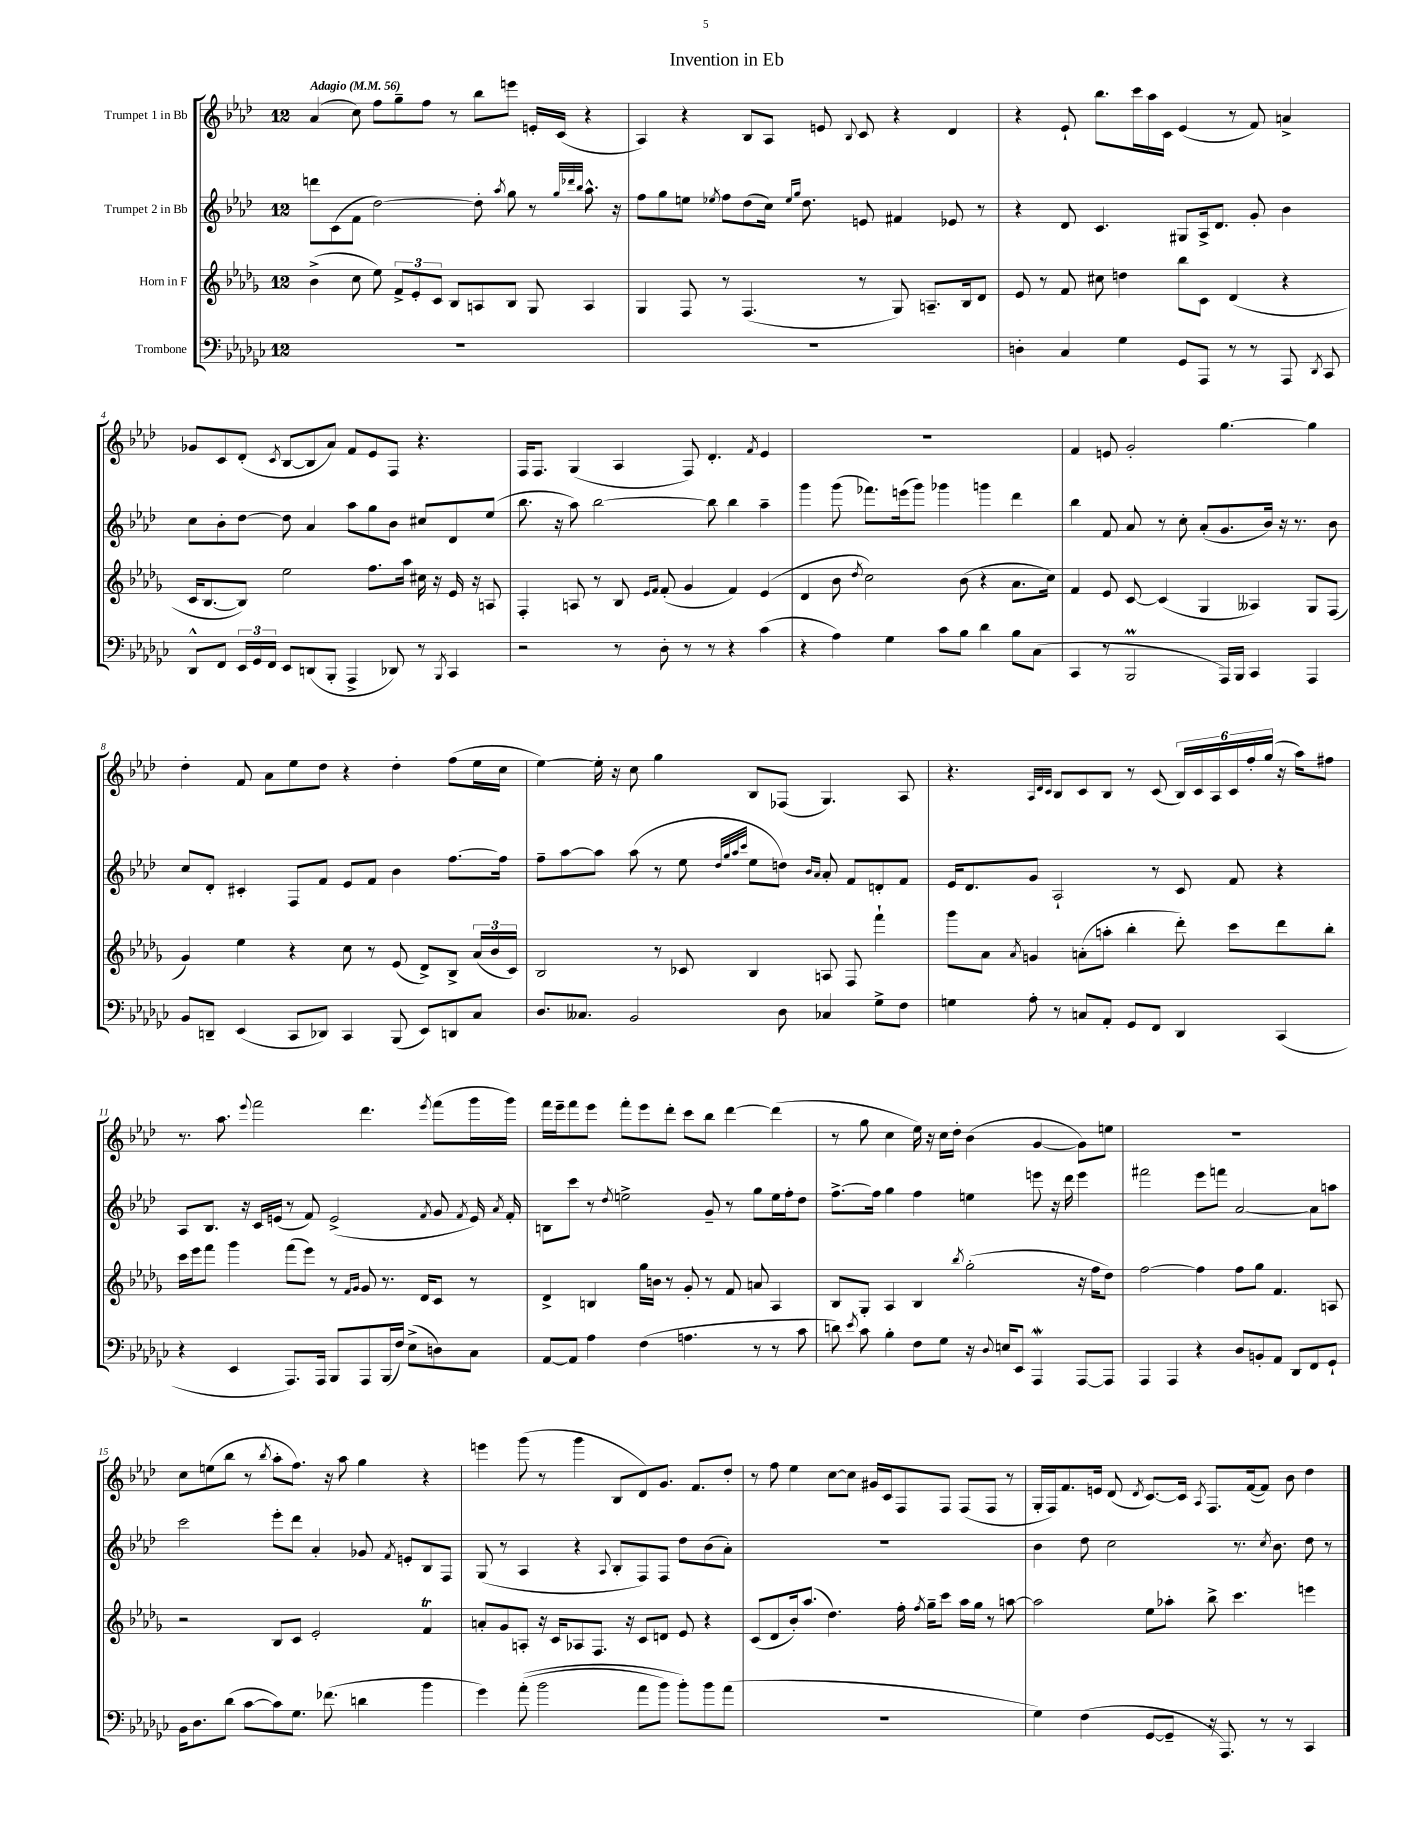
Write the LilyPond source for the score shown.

\header { title = "Invention in Eb" }
<<
\new StaffGroup <<
\new Staff = "s0" \with { instrumentName = "Trumpet 1 in Bb" } {
    \clef treble \key aes \major \once \override Staff.TimeSignature.style = #'single-digit \time 12/8 \tempo "Adagio" 4 = 56
    \autoBeamOff aes'4( c''8) f''8[ g''8-- f''8] r8 bes''8[ e'''8] e'16[-. c'16]( r4 |
    aes4) r4 bes8[ aes8] e'8 \appoggiatura { bes8 } c'8 r4 des'4 |
    r4 ees'8-! bes''8.[ c'''16 aes''16 c'16] ees'4( r8 f'8) a'4-> |
    ges'8[ c'8 des'8]-.( \acciaccatura { c'8 } bes8[~ bes8 aes'8]) f'8[ ees'8 f8] r4. |
    f16[ f8.] g4( aes4 f8) des'4.-. \acciaccatura { f'8 } ees'4 |
    R1. |
    f'4 e'8 g'2-. g''4.~ g''4 |
    des''4-. f'8 aes'8[ ees''8 des''8] r4 des''4-. f''8[( ees''16 c''16] |
    ees''4~) ees''16-. r16 c''8 g''4 bes8[ fes8]( g4.) aes8 |
    r4. \grace { aes32[ des'32 c'32] } bes8[ c'8 bes8] r8 c'8( \tuplet 6/4 { bes16[) c'16 aes16 c'16 f''16-. g''16]( } r16 aes''16[) fis''8] |
    r8. aes''8. \appoggiatura { ees'''8 } f'''2 des'''4. \acciaccatura { ees'''8 } f'''8[( g'''16 g'''16]) |
    f'''16[ ees'''16-- f'''8 ees'''8] f'''8[-. ees'''8 des'''8]-. c'''8[ bes''8] des'''4~ des'''4( |
    r8 g''8 c''4 ees''16) r16 c''16[ des''16]-. bes'4( g'4~ g'8[) e''8] |
    R1. |
    c''8[ e''8( bes''8] r8 \acciaccatura { bes''8 } aes''8[-. f''8.]) r16 aes''8 g''4 r4 |
    e'''4 g'''8( r8 g'''4 bes8[ des'8) g'8.] f'8.[ des''8]-. |
    r8 f''8 ees''4 c''8[~ c''8] gis'16[ c'16 f8 f8] f8[( f8] r8 |
    g16[-. f16) f'8. e'16] des'8( \acciaccatura { des'8 } c'8.[~) c'16] \acciaccatura { aes8 } f8.[ f'16~( f'8]) bes'8 des''4 \bar "|." |
}
\new Staff = "s1" \with { instrumentName = "Trumpet 2 in Bb" } {
    \clef treble \key aes \major \once \override Staff.TimeSignature.style = #'single-digit \time 12/8
    \autoBeamOff d'''8[ c'8( f'8] des''2~) des''8-. \acciaccatura { aes''8 } g''8 r8 \grace { g''32[ des'''32 bes''32] } aes''8.-^ r16 |
    f''8[ g''8 e''8] \acciaccatura { ees''8 } f''8[ des''8( c''16]) \grace { ees''16[ g''16] } des''8. e'8 fis'4 ees'8 r8 |
    r4 des'8 c'4. gis8[ aes16-> des'8.] g'8-. bes'4 |
    c''8[ bes'8-. des''8]~ des''8 aes'4 aes''8[ g''8 bes'8] cis''8[ des'8 ees''8]( |
    bes''8. r16 aes''8) bes''2~ bes''8 bes''4 aes''4-- |
    g'''4 g'''8( fes'''8.[) e'''16( g'''8]) ges'''4 g'''4 des'''4 |
    bes''4 f'8 aes'8 r8 c''8-. aes'8[-.( g'8. bes'16]) r16 r8. bes'8 |
    c''8[ des'8]-. cis'4-. f8[ f'8] ees'8[ f'8] bes'4 f''8.[~ f''16] |
    f''8[-- aes''8~ aes''8] aes''8( r8 ees''8 \grace { des''32[ g''32 aes''32 c'''32] } ees''8[ d''8]) \grace { bes'16[ aes'16] } aes'8-. f'8[ d'8-. f'8] |
    ees'16[ des'8. g'8] aes2-! r8 c'8 f'8 r4 |
    aes8[ bes8.] r16 c'16[ e'16]( r8 f'8) e'2->( \acciaccatura { f'8 } g'8 \acciaccatura { f'8 } e'16) \acciaccatura { aes'8 } f'16-. |
    b8[ c'''8] r8 \acciaccatura { des''8 } e''2-> g'8-- r8 g''8[ e''16 f''16-. des''8] |
    f''8.[~-> f''16] g''4 f''4 e''4 e'''8 r16 des'''16 e'''4 |
    fis'''2 ees'''8[ f'''8] aes'2~ aes'8[ a''8] |
    c'''2 ees'''8[-. des'''8] aes'4-. ges'8 \acciaccatura { f'8 } e'8[-. bes8 f8] |
    g8( r8 aes4 r4 \appoggiatura { aes8 } bes8[-. f8) f8] des''8[ bes'8( aes'8]-.) |
    R1. |
    bes'4 des''8 c''2 r8. \acciaccatura { c''8 } bes'8. des''8 r8 \bar "|." |
}
\new Staff = "s2" \with { instrumentName = "Horn in F" } {
    \clef treble \key des \major \once \override Staff.TimeSignature.style = #'single-digit \time 12/8
    \autoBeamOff bes'4->( c''8 ees''8) \tuplet 3/2 { f'8[-> ees'8-. c'8] } bes8[ a8 bes8] ges8 a4 |
    ges4 f8 r8 f4.( r8 ges8) a8.[-- bes16 des'8] |
    ees'8 r8 f'8 cis''8 d''4 bes''8[ c'8] des'4( r4 |
    c'16[ bes8.~ bes8]) ees''2 f''8.[ aes''16] cis''16 r16 ees'16 r16 a8 |
    f4-. a8 r8 bes8 \grace { ees'16[ f'16] } f'8-.( ges'4 f'4) ees'4( |
    des'4 bes'8 \acciaccatura { des''8 } c''2) bes'8( r4 aes'8.[ c''16]) |
    f'4 ees'8 c'8~ c'4( ges4 aeses4) ges8[ f8]( |
    ges'4) ees''4 r4 c''8 r8 ees'8( des'8[->) bes8]-> \tuplet 3/2 { aes'16[( bes'16 c'16]) } |
    bes2 r8 ces'8 bes4 a8 f8 f'''4-! |
    ges'''8[ aes'8] \acciaccatura { aes'8 } g'4 a'8[-.( a''8]-. bes''4-. des'''8-.) c'''8[ des'''8 bes''8]-. |
    c'''16[ ees'''16 f'''8] ges'''4 f'''8[( ees'''8]) r8 \grace { f'16[ ges'16] } ges'8 r8. des'16[ c'8] r8 |
    des'4-> b4 ges''16[ b'16] r8 ges'8-. r8 f'8 a'8 aes4 |
    bes8[ ges8]-. aes4 bes4 \acciaccatura { bes''8 } ges''2-.( r16 f''16[ des''8]) |
    f''2~ f''4 f''8[ ges''8] f'4. a8 |
    r2 bes8[ c'8] ees'2-. f'4\trill |
    a'8[-. ges'8 a8]-. r16 c'16[ aes8 f8.] r16 c'8[ d'8] ees'8 r4 |
    c'8[( des'8 bes'16-.) aes''8.]( des''4.) f''16-. \acciaccatura { f''8 } ges''16[-- c'''8] aes''16[ ges''16] r8 a''8~ |
    a''2 ees''8[ aes''8]-. bes''8-> c'''4. e'''4 \bar "|." |
}
\new Staff = "s3" \with { instrumentName = "Trombone" } {
    \clef bass \key ges \major \once \override Staff.TimeSignature.style = #'single-digit \time 12/8
    \autoBeamOff R1. |
    R1. |
    d4-. ces4 ges4 ges,8[ aes,,8] r8 r8 aes,,8 \acciaccatura { des,8 } ces,8 |
    des,8[-^ f,8] \tuplet 3/2 { ees,16[ ges,16 f,16] } ees,8[ d,8( bes,,8]-. aes,,4-> des,8) r8 \acciaccatura { bes,,8 } ces,4 |
    r2 r8 des8-. r8 r8 r4 ces'4( |
    r4 aes4) ges4 ces'8[ bes8] des'4 bes8[ ces8]( |
    ces,4 r8 bes,,2\prall aes,,16[) bes,,16] ces,4 aes,,4 |
    bes,8[ d,8]-- ees,4( ces,8[ des,8]) ces,4 bes,,8( ees,8[) d,8 ces8] |
    des8.[ ceses8.] bes,2 des8 ces4 ges8[-> f8] |
    g4 aes8-. r8 c8[ aes,8]-. ges,8[ f,8] des,4 ces,4( |
    r4 ees,4 aes,,8.[) aes,,16] bes,,8[ aes,,8 bes,,16( f16]) ees8[->( d8) ces8] |
    aes,8[~ aes,8] aes4 f4( a4. r8 r8 ces'8 |
    d'8) \acciaccatura { ees'8 } ces'8 bes4-. f8[ ges8] r16 \appoggiatura { des8 } e16[ ees,8] aes,,4\mordent aes,,8[~ aes,,8] |
    aes,,4 aes,,4 r4 des8[ b,8-. aes,8] des,8[ f,8 ges,8]-! |
    bes,16[ des8. des'8]( ces'8[~ ces'8) ges8.] fes'8.( d'4 bes'4 |
    ges'4) aes'8-.(\( bes'2 aes'8[ bes'8]) bes'8[-.\) bes'8 aes'8]( |
    R1. |
    ges4) f4( ges,8[~ ges,8]-- r16 aes,,8.) r8 r8 ces,4 \bar "|." |
}
>>
>>
